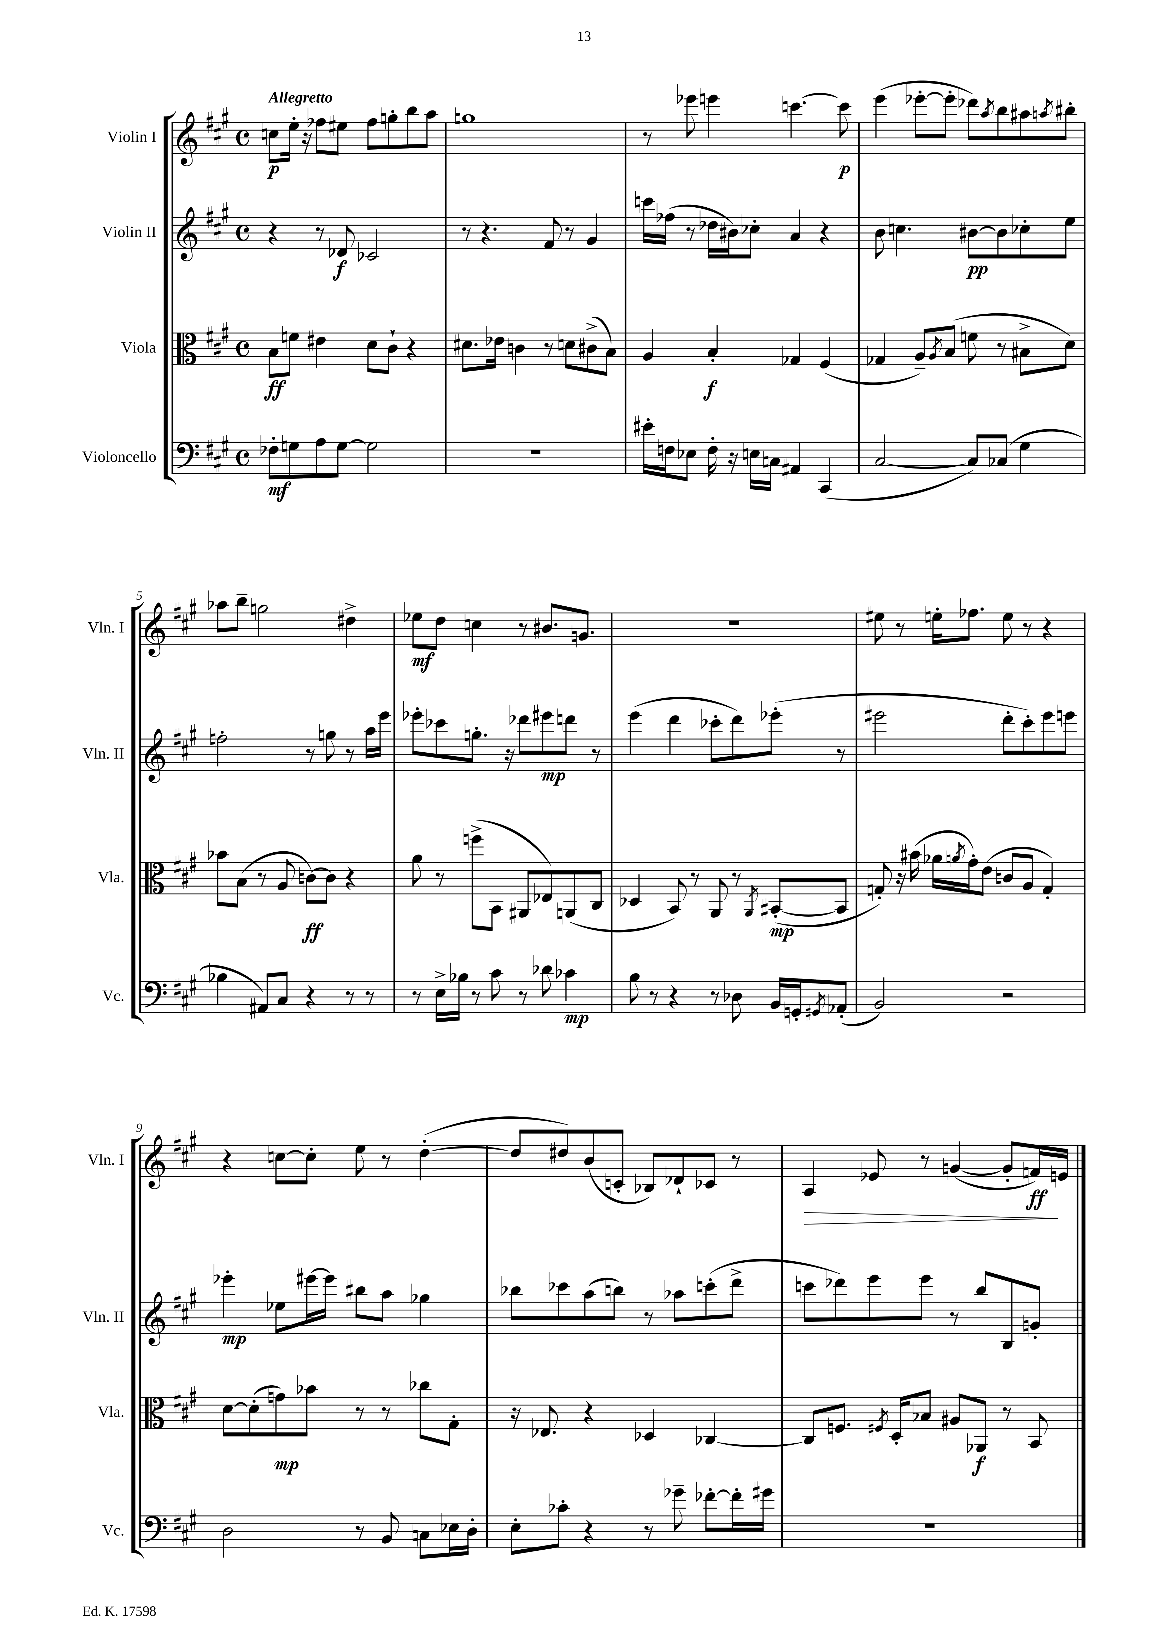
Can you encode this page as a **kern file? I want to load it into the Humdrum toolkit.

**kern	**kern	**kern	**kern
*staff4	*staff3	*staff2	*staff1
*clefF4	*clefC3	*clefG2	*clefG2
*k[f#c#g#]	*k[f#c#g#]	*k[f#c#g#]	*k[f#c#g#]
*M4/4	*M4/4	*M4/4	*M4/4
*met(c)	*met(c)	*met(c)	*met(c)
8F-'	8B	4r	8cc
8G	8f	.	16ee'
.	.	.	16r
8A	4e#	8r	8ff-
[8G	.	8d-	8ee#
2G]	8d	2c-	8ff-
.	8c#`	.	8gg'
.	4r	.	8bb
.	.	.	8aa
=	=	=	=
1r	8.d#	8r	1gg
.	.	4.r	.
.	16e-	.	.
.	4c	.	.
.	8r	8f#	.
.	8d	8r	.
.	(8c#^	4g#	.
.	8B)	.	.
=	=	=	=
16e#'	4A	16ccc	8r
16F	.	(16ff-	.
8E-	.	8r	8eee-
16F'	4B'	16dd-	4eee
16r	.	16b#)	.
16E	.	8cc-'	.
16C	.	.	.
4AA#	4G-	4a	[4.ccc
(4CC#	(4F#	4r	.
.	.	.	8ccc]
=	=	=	=
[2C#	4G-	8b	(4eee
.	.	4.cc	.
.	8A~)	.	[8eee-'
.	8qA	.	.
.	(8B	.	8eee-']
8C#])	8f	[8b#	8ddd-)
.	.	.	8qaa
(8C-	8r	8b#]	8bb
4G#	8B#^	8cc-'	8aa#
.	.	.	8qaa
.	8d)	8ee	8bb#'
=	=	=	=
4B-	8b-	2ff'	8aa-
.	(8B	.	8bb~
8AA#)	8r	.	2gg
8C#	8A	.	.
4r	[8c)	8r	.
.	8c]	8gg	.
8r	4r	8r	4dd#^
8r	.	16aa	.
.	.	16eee	.
=	=	=	=
8r	8a	8eee-'	8ee-
16E^	8r	8ccc-	8dd
16B-	.	.	.
8r	(8ff^	8.gg'	4cc
8c#	8BB	.	.
.	.	16r	.
8r	8AA#	8ddd-	8r
8d-	8E-)	8eee#	8.b#
4c-	(8AA	8ddd	.
.	.	.	8.g
.	8C#	8r	.
=	=	=	=
8B	4D-	(4eee	1r
8r	.	.	.
4r	8BB)	4ddd	.
.	8r	.	.
8r	8AA	8ccc-'	.
8D-	8r	8ddd)	.
.	8qAA	.	.
16BB	([8BB#'	(8eee-'	.
16GG'	.	.	.
8qGG#	.	.	.
(8AA-'	8BB#]	8r	.
=	=	=	=
2BB)	8G')	2eee#	8ee#
.	16r	.	8r
.	(16b#	.	.
.	16a-	.	16ee'
.	8qa	.	.
.	16g#')	.	8.ff-
.	(8e	.	.
2r	8c	8ddd'	8ee
.	8A	8ccc#')	8r
.	4G')	8eee#	4r
.	.	8eee	.
=	=	=	=
2D	[8d	4eee-'	4r
.	(8d']	.	.
.	8g)	8ee-	[8cc
.	8b-	[16eee#	8cc']
.	.	16eee#]	.
8r	8r	8bb#	8ee
8BB	8r	8aa	8r
8C	8cc-	4gg-	([4dd'
16E-	8G#'	.	.
16D'	.	.	.
=	=	=	=
8E'	16r	8bb-	8dd]
.	8.E-	.	.
8c-'	.	8ccc-	8dd#)
4r	4r	(8aa	(8b
.	.	8bb)	8c'
8r	4D-	8r	8B-)
8g-~	.	8aa-	8d-`
[8f-'	[4C-	(8ccc'	8c-
16f-']	.	8ddd^	8r
16g#	.	.	.
=	=	=	=
1r	8C-]	8ccc	4A
.	8.F	8ddd-)	.
.	.	8eee	8e-
.	8qF#	.	.
.	16D'	.	.
.	8B-	8eee	8r
.	8A#	8r	([4g
.	8AA-	8bb	.
.	8r	8B	8g']
.	8BB	8g'	16f)
.	.	.	16e
==	==	==	==
*-	*-	*-	*-
